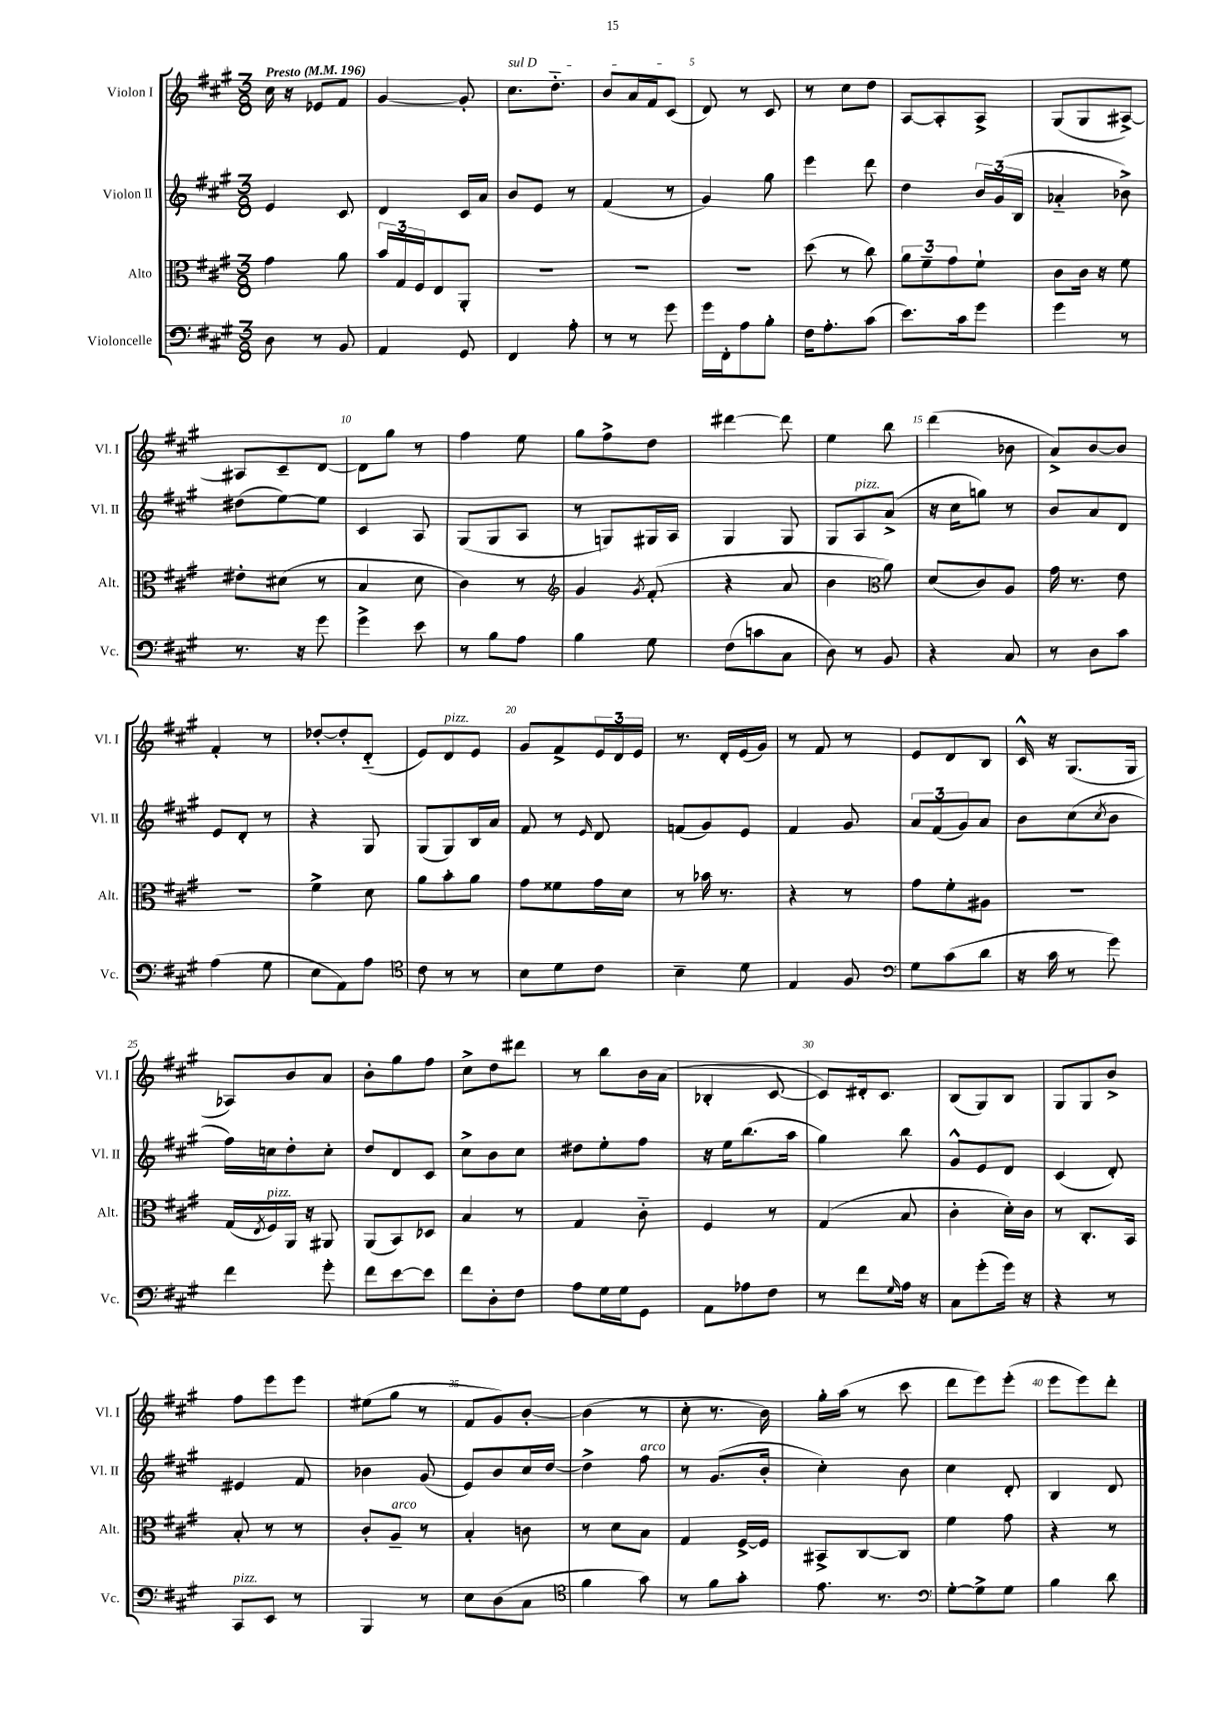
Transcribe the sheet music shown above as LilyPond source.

<<
\new StaffGroup <<
\new Staff = "s0" \with { instrumentName = "Violon I" shortInstrumentName = "Vl. I" } {
    \clef treble \key a \major \numericTimeSignature \time 3/8 \tempo "Presto" 4 = 196
    cis''16 r16 ees'8 fis'8 |
    gis'4~ gis'8-. |
    \once \override TextSpanner.bound-details.left.text = \markup { \italic "sul D" } cis''8.\startTextSpan d''8.-_ |
    b'8 a'16 fis'16 cis'8\stopTextSpan( |
    d'8) r8 cis'8 |
    r8 cis''8 d''8 |
    a8~ a8-. a8-> |
    gis8( gis8 ais8~->) |
    ais8 cis'8-- d'8~ |
    d'8 gis''8 r8 |
    fis''4 e''8 |
    gis''8 fis''8-> d''8 |
    dis'''4~ dis'''8 |
    e''4 b''8 |
    d'''4( bes'8 |
    a'8->) b'8~ b'8 |
    fis'4-. r8 |
    des''8~-. des''8-. d'8-_( |
    e'8) d'8^\markup { \italic "pizz." } e'8 |
    gis'8 fis'8-> \tuplet 3/2 { e'16 d'16 e'16 } |
    r8. d'16-. e'16( gis'16) |
    r8 fis'8 r8 |
    e'8 d'8 b8 |
    cis'16-^ r16 gis8.( gis16 |
    aes8) b'8 a'8 |
    b'8-. gis''8 fis''8 |
    cis''8-> d''8 dis'''8 |
    r8 b''8 b'16 a'16( |
    bes4-. cis'8~ |
    cis'8) dis'16-. cis'8. |
    b8( gis8) b8 |
    gis8 gis8 b'8-> |
    fis''8 e'''8 e'''8 |
    eis''8( gis''8 r8 |
    fis'8 gis'8) b'8~-. |
    b'4( r8 |
    cis''8-. r8. b'16) |
    gis''16-. a''16( r8 cis'''8 |
    d'''8 e'''8) e'''8-.( |
    e'''8 e'''8) d'''8-. \bar "|." |
}
\new Staff = "s1" \with { instrumentName = "Violon II" shortInstrumentName = "Vl. II" } {
    \clef treble \key a \major \numericTimeSignature \time 3/8
    e'4 cis'8 |
    d'4 cis'16 a'16 |
    b'8 e'8 r8 |
    fis'4( r8 |
    gis'4) gis''8 |
    e'''4 d'''8 |
    d''4 \tuplet 3/2 { b'16 gis'16( b16 } |
    aes'4-_ bes'8->) |
    dis''8( e''8~) e''8 |
    cis'4 a8 |
    gis8( gis8 a8 |
    r8 g8) gis16 a16 |
    gis4 gis8 |
    gis8 a8^\markup { \italic "pizz." } a'8->( |
    r16 cis''16 g''8) r8 |
    b'8 a'8 d'8 |
    e'8 d'8-. r8 |
    r4 gis8 |
    gis8( gis8) b16 a'16 |
    fis'8 r8 \grace { e'16 } d'8 |
    f'8( gis'8) e'8 |
    fis'4 gis'8 |
    \tuplet 3/2 { a'8 fis'8( gis'8) } a'8 |
    b'8 cis''8( \acciaccatura { cis''8 } b'8 |
    fis''16) c''16 d''8-. c''8-. |
    d''8 d'8 cis'8 |
    cis''8-> b'8 cis''8 |
    dis''8 e''8-. fis''8 |
    r16 e''16 b''8.( a''16 |
    gis''4) b''8 |
    gis'8-^ e'8 d'8 |
    cis'4( d'8-.) |
    eis'4 fis'8 |
    bes'4 gis'8( |
    e'8) b'8 cis''16 d''16~ |
    d''4-> fis''8^\markup { \italic "arco" } |
    r8 gis'8.( b'16-. |
    cis''4-.) b'8 |
    cis''4 d'8-. |
    b4 d'8 \bar "|." |
}
\new Staff = "s2" \with { instrumentName = "Alto" shortInstrumentName = "Alt." } {
    \clef alto \key a \major \numericTimeSignature \time 3/8
    gis'4 a'8 |
    \tuplet 3/2 { b'16 gis16 fis16 } e8 a,8-. |
    R4. |
    R4. |
    R4. |
    d''8( r8 cis''8) |
    \tuplet 3/2 { a'8 fis'8-- gis'8 } fis'8-! |
    cis'8 cis'16 r16 fis'8 |
    eis'8-. dis'8( r8 |
    b4 d'8 |
    cis'4) r8 |
    \clef treble gis'4 \acciaccatura { gis'8 } fis'8-.( |
    r4 a'8 |
    b'4 \clef alto a'8) |
    d'8( cis'8) a8 |
    gis'16 r8. e'8 |
    R4. |
    fis'4-> d'8 |
    a'8 b'8-. a'8 |
    gis'8 fisis'8 gis'16 d'16 |
    r8 bes'16 r8. |
    r4 r8 |
    gis'8 fis'8-. ais8 |
    R4. |
    gis16( \acciaccatura { e8 } fis16^\markup { \italic "pizz." }) a,16 r16 ais,8 |
    a,8( b,8) des8 |
    b4 r8 |
    gis4 cis'8-_ |
    fis4 r8 |
    gis4( b8 |
    cis'4-. d'16-.) cis'16 |
    r8 cis8.-. b,16 |
    b8-. r8 r8 |
    cis'8-. a8--^\markup { \italic "arco" } r8 |
    b4-. c'8 |
    r8 d'8 b8 |
    gis4 fis16~-> fis16 |
    bis,8-> cis8~ cis8 |
    fis'4 gis'8 |
    r4 r8 \bar "|." |
}
\new Staff = "s3" \with { instrumentName = "Violoncelle" shortInstrumentName = "Vc." } {
    \clef bass \key a \major \numericTimeSignature \time 3/8
    d8 r8 b,8 |
    a,4 gis,8 |
    fis,4 a8-. |
    r8 r8 gis'8 |
    gis'16 fis,16-. a8 b8-. |
    fis16 a8.-. cis'8( |
    e'8.) cis'16 gis'8 |
    gis'4 r8 |
    r8. r16 gis'8 |
    gis'4-> e'8 |
    r8 b8 a8 |
    b4 gis8 |
    fis8( c'8 cis8 |
    d8) r8 b,8 |
    r4 cis8 |
    r8 d8 cis'8 |
    a4( gis8 |
    e8 a,8) a8 |
    \clef tenor cis'8 r8 r8 |
    b8 d'8 cis'8 |
    b4-- d'8 |
    e4 fis8 |
    \clef bass gis8 cis'8( d'8 |
    r16 cis'16 r8 gis'8) |
    fis'4 gis'8-. |
    fis'8 e'8~ e'8 |
    fis'8 d8-. fis8 |
    a8 gis16 gis16 gis,8 |
    a,8 aes8 fis8 |
    r8 fis'8 \grace { gis16 } a16 r16 |
    cis8 gis'8-.( gis'16) r16 |
    r4 r8 |
    cis,8^\markup { \italic "pizz." } e,8 r8 |
    b,,4 r8 |
    e8 d8( cis8 |
    \clef tenor fis'4 gis'8) |
    r8 fis'8 gis'8-. |
    e'8. r8. |
    \clef bass gis8~-. gis8-> gis8 |
    b4 d'8 \bar "|." |
}
>>
>>
\layout { \context { \Score \override BarNumber.break-visibility = ##(#f #t #t) barNumberVisibility = #(every-nth-bar-number-visible 5) } }
